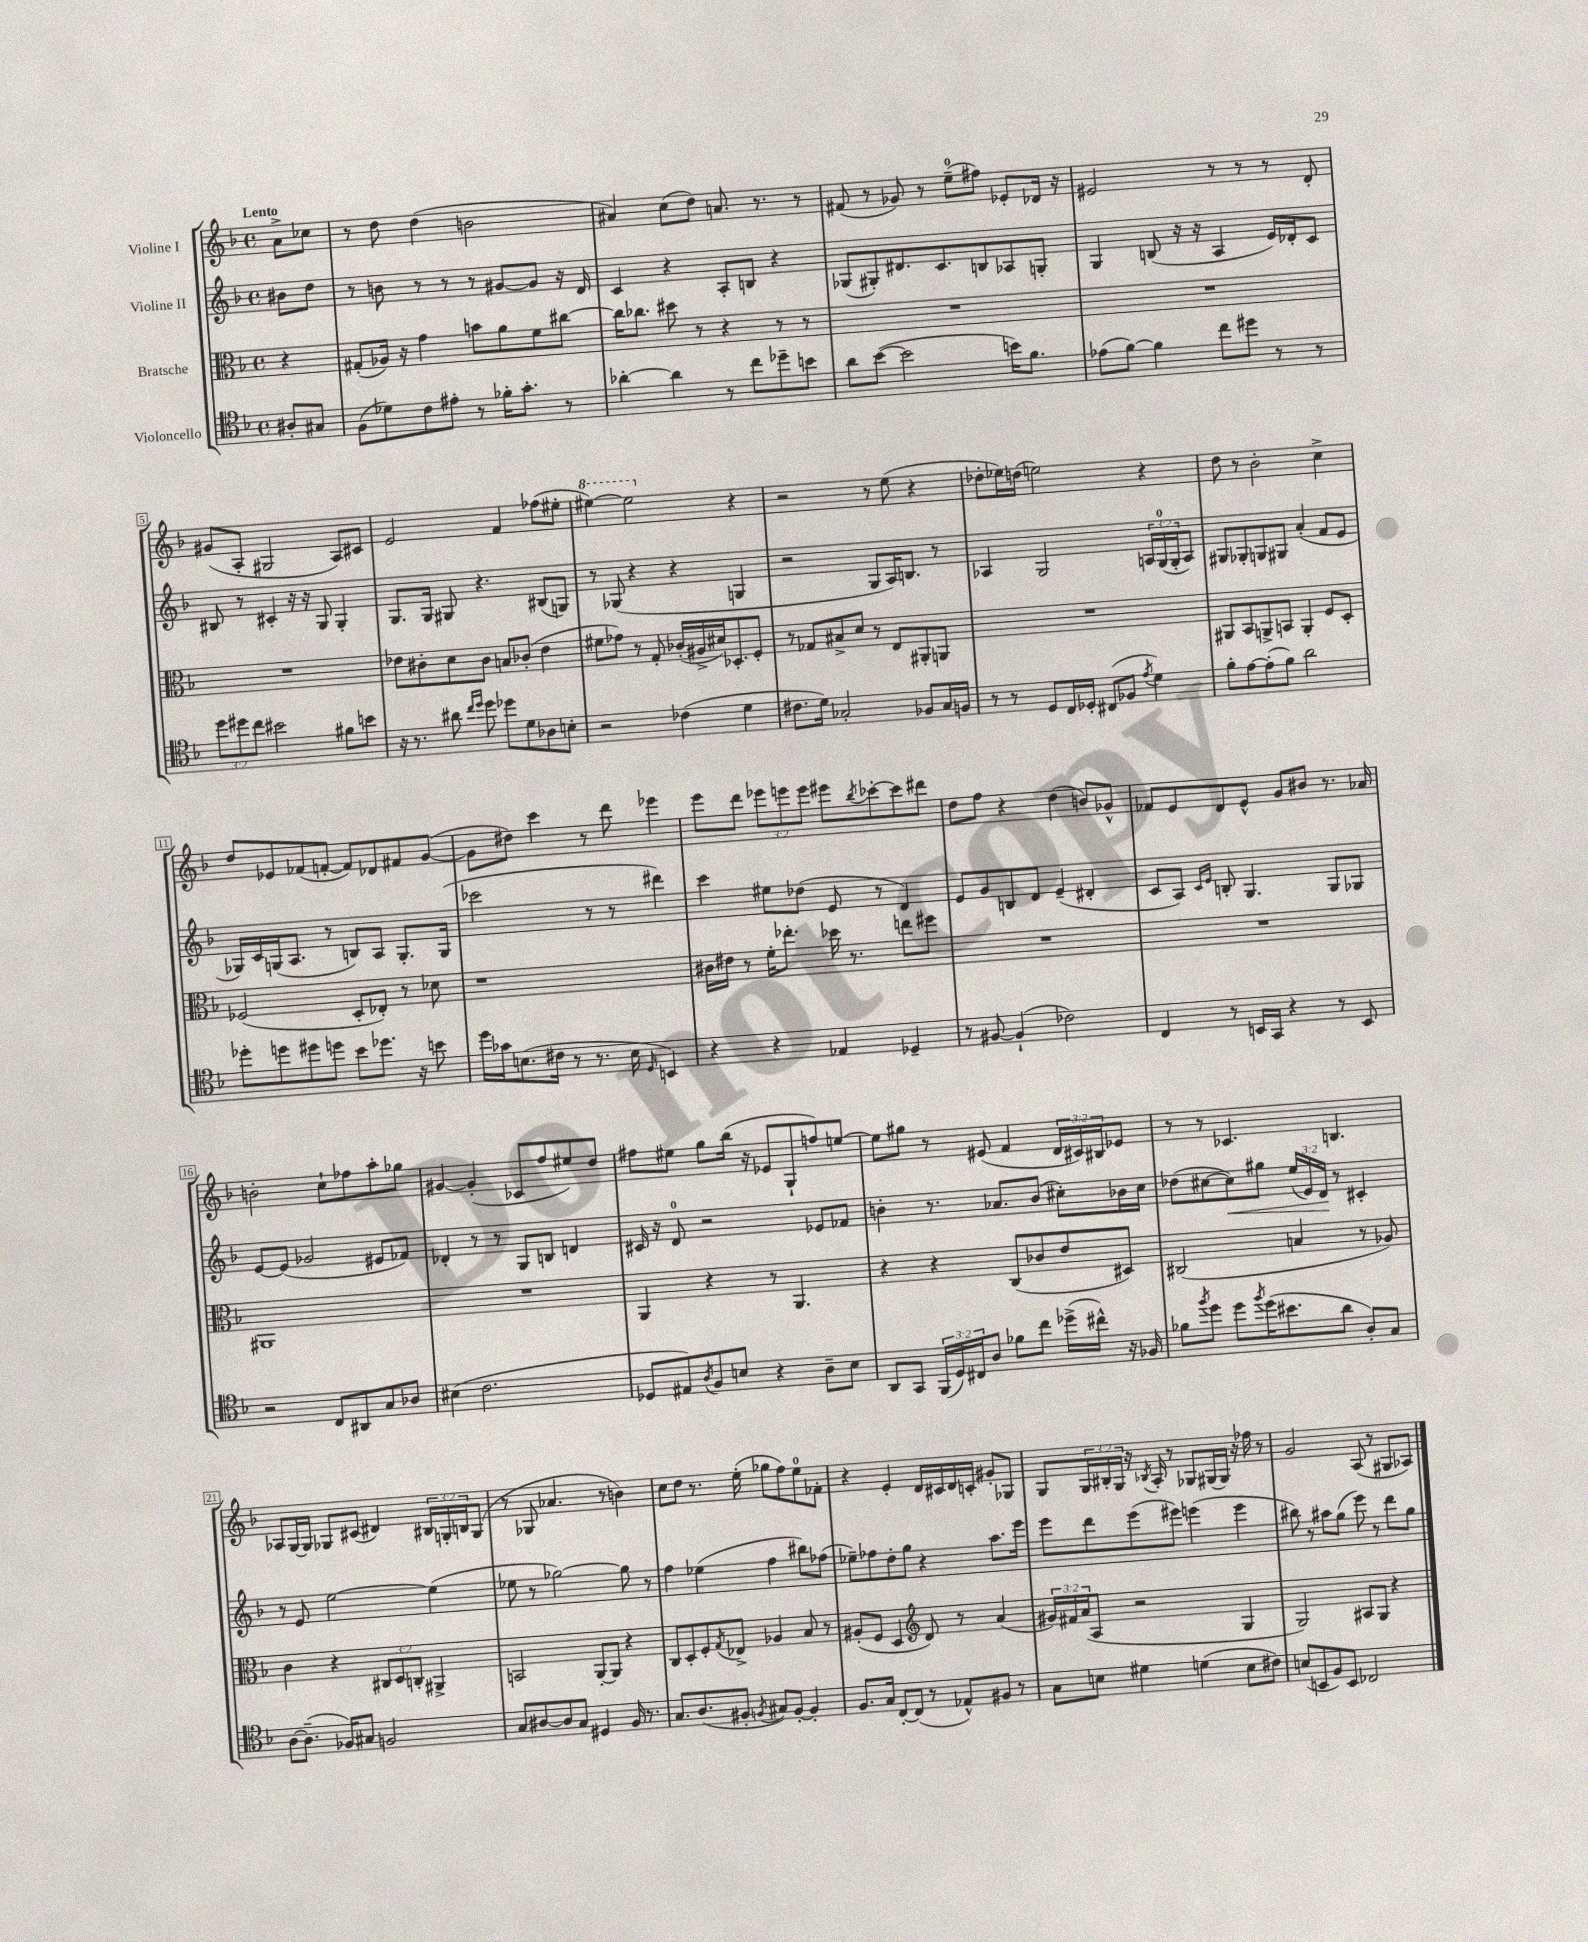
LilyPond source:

<<
\new StaffGroup <<
\new Staff = "s0" \with { instrumentName = "Violine I" } {
    \clef treble \key f \major \defaultTimeSignature \time 4/4 \override Staff.TupletNumber.text = #tuplet-number::calc-fraction-text \partial 4 \tempo "Lento"
    a'8-> ces''8 |
    r8 d''8 d''4( b'2 |
    ais'4) c''8( d''8) a'8. r8. r8 |
    fis'8( r8 ges'8) r8 e''8-0--( fis''8) ees'8-. des'16 r16 |
    eis'2 r8 r8 r8 d'8-. |
    gis'8( a8-. gis2 a8) cis'8 |
    e'2 f'4 fes''8( eis''8-. |
    \ottava #1 eis'''4~) eis'''2 \ottava #0 r4 |
    r2 r8 e''8( r4 |
    des''8-. ees''16) d''16( e''2) r4 |
    d''8 r8 bes'2-. c''4-> |
    d''8 ees'8 fes'8( f'8~-. f'8) des'8 fis'8 g'8~( |
    g'8 dis''8) c'''4 r8 d'''8 ees'''4 |
    e'''8 d'''8 \tuplet 3/2 { ees'''8 e'''8 e'''8 } eis'''8 \acciaccatura { bes''8 } ces'''8~-. ces'''8 dis'''8 |
    d''8 f''8 r4 d''4( b'8) ges'8-^ |
    fes'8 e'8 d'8 e'8-^ g'8 bis'8 r8. aes'16 |
    b'2-. c''8-! fes''8 a''8-. ges''8 |
    gis'4~ gis'4-.( ces'8 f''8 eis''8) d''8 |
    fis''8 eis''8 g''8 bes''16( r16 ees'8 g8-! f''8) e''8~ |
    e''8 gis''8 r8 eis'8( f'4 \tuplet 3/2 { d'16 cis'16) bis16 } ees'8 |
    r8 r8 ces'4. b4. |
    aes8 g16~ g16 ges8 cis'8( dis'4) \tuplet 3/2 { bis16 g16-. b16 } g8( |
    r8 ges8 aes'4. r8 b'4) |
    c''8 d''8 r8. e''16-.( ges''8 f''8) e''8-0 fes'8-. |
    r4 e'4-. d'16 cis'16 d'16 c'16-. gis'8-. ges8 |
    g8 \tuplet 3/2 { g16 bis16-. g16 } r16 \acciaccatura { bes8 } a16-. r8 ges8 gis16( gis16) r16 fes''16 r8 |
    g'2 a8( r8 gis8 aes8) \bar "|." |
}
\new Staff = "s1" \with { instrumentName = "Violine II" } {
    \clef treble \key f \major \defaultTimeSignature \time 4/4 \override Staff.TupletNumber.text = #tuplet-number::calc-fraction-text \partial 4
    bis'8 d''8 |
    r8 b'8 r8 r8 r8 gis'8~ gis'8 r16 d'16 |
    c'4 r4 a8-. b8 r4 |
    ges8( gis8-.) dis'8. c'8. b8 aes8 g8-. |
    g4 b8( r16 r16 a4 e'16) des'16-. c'8 |
    bis8 r8 cis'4-. r16 r16 g8 g4-. |
    g8. g16 gis8 r4. bis8( g8) |
    r8 ges8( r4 r4 g4 |
    r2 g8 a16) b8. r8 |
    aes4 g2 \tuplet 3/2 { a16 g16-0( g16-. } a8) |
    gis8 ges8-. g8 gis8 a'4-.( f'8 e'8 |
    ges16) c'16 g16( a8. r8 b8) a8 g8.-. g16( |
    ces'''2 r8 r8 dis'''4) |
    c'''4 eis''8 des''8( e'8 r8 d'4) |
    e'8 g'8 b8 d'8 e'4--( dis'4-. |
    c'8 a8) \grace { c'16 e'16 } b8-. g4. g8 ges8 |
    e'8~ e'8( ges'2 eis'8 fes'8) |
    des'4-. r8 r8 g8 b8 d'4 |
    cis'16 r16 d'8-0 r2 ees'8 fes'8 |
    b'4-. r8. aes'8. b'8( cis''8-.) bes'16 cis''16 |
    des''8( cis''8~ cis''8\<) gis''8 \tuplet 3/2 { e''16( e'16) d'16\! } r8 cis'4-. |
    r8 e'8 e''2~ e''4( |
    ees''8 r8 ges''2~) ges''8 r8 |
    f''4 ees''4( f''4 bis''8) fes''8( |
    ees''8--) fes''8 d''8-. g''8 r4 a''8. e'''16 |
    e'''8 d'''8 e'''8( eis'''8) e'''4( e'''4 |
    bis''8) r8 ais''8 g''8( e'''8) r8 d'''8 g''8 \bar "|." |
}
\new Staff = "s2" \with { instrumentName = "Bratsche" } {
    \clef alto \key f \major \defaultTimeSignature \time 4/4 \override Staff.TupletNumber.text = #tuplet-number::calc-fraction-text \partial 4
    r4 |
    gis8-.( aes16) r16 g'4 b'8 a'8 f'8 cis''8~ |
    cis''16 ces''8. dis''8 r8 r4 r8 r8 |
    R1 |
    R1 |
    R1 |
    ees'8 cis'8-. d'8 cis'8 b8 ces'8-.( ees'4 |
    fis'8 ges'8) r8 g8-. ces'16-.( ais16-> dis'16) des8.-. f8-. |
    r8 ges8 bis8-> d'8 r8 e8 ais,8-. a,8 |
    R1 |
    ais,8 bes,8 a,8-> b,8 a,4-. f8 d8-. |
    fes2( d8-. ees8-.) r8 des'8 |
    r1 |
    cis'16 eis'16 r8 f'16-. ees''8.-. des''16 r8. e''8 fis''8 |
    R1 |
    R1 |
    ais,1 |
    R1 |
    a,4 r4 r8 a,4. |
    r4 r4 c8( ces'8 e'8 dis8) |
    cis2( b4 r8 aes8) |
    c'4 r4 \tuplet 3/2 { cis8 d8 c8-. } ais,4-> |
    b,2 a,8~-. a,8 r4 |
    c8 d8-. f8-. \acciaccatura { g8 } ees8-> aes4 bes8 r8 |
    ais8-.( f8 d4 \clef treble d'8) r8 a'4( |
    \tuplet 3/2 { gis'16) fis'16 a'16( } a8 r2 g4 |
    g2) ais8 g8 r4 \bar "|." |
}
\new Staff = "s3" \with { instrumentName = "Violoncello" } {
    \clef tenor \key f \major \defaultTimeSignature \time 4/4 \override Staff.TupletNumber.text = #tuplet-number::calc-fraction-text \partial 4
    ais8-. gis8 |
    f8( des'8) c'8 eis'8-. r8 fes'16-. g'8.-. r8 |
    aes'4~-. aes'4 r8 c''8 des''8-- b'8 |
    a'8 bes'8~( bes'2 b'16) f'8. |
    ees'8( f'8~) f'4 c''8 dis''8 r8 r8 |
    \tuplet 3/2 { d''8 dis''8 c''8 } bis'2 fis'8 b'8 |
    r16 r8. ais'8 \grace { c''16 d''16 } d''8 des''8 d'8 aes8 b8-. |
    r2 ces'4( d'4 |
    cis'8. d'16) ges2-. fes8 ges16 f16 |
    r8 r8 d8 c16 des16-. cis8( fes8 \acciaccatura { e'8 } d'4) |
    f'8-. e'8~ e'8-.( f'8) a'2 |
    des''8-. d''8 dis''8 d''8 bes'8 des''8. r16 b'8 |
    d''16 ges'16 b8.( cis'16 r8 r8. b16 \grace { d16 } b,4) |
    r4 r4 ees4 des4-- |
    r8 fis8~ fis4-!( ces'2) |
    c4 r8 b,16 g,16 r4 r8 b,8 |
    r2 c8 ais,8 g8 aes8 |
    bis4( c'2. |
    des8 eis8) \acciaccatura { a8 } f8 b8 r4 a8-- b8 |
    a,8 g,8 \tuplet 3/2 { f,16( d16) cis16 } a8 fes'8 c''8 des''16->( cis''16-^) r16 fes16 |
    fes'8 \acciaccatura { f''8 } d''8 d''8 \acciaccatura { f''8 } d''16( bis'8. a'8 a8-.) g8 |
    a8~ a8.--( fes16) gis8 f2 |
    g8 ais8~ ais8 g8 dis4 f16 r8. |
    g8. a8.( fis8-. \acciaccatura { f8 } gis8) f8~-. f4-. |
    f8. g16 c8~-. c8( r8 ees8-^) fis8 r8 |
    g8 b8 dis'4 d'4( b8 cis'8) |
    b8( b,8 f8) b,8 ces2 \bar "|." |
}
>>
>>
\layout { \context { \Score \override BarNumber.stencil = #(make-stencil-boxer 0.1 0.3 ly:text-interface::print) } }
